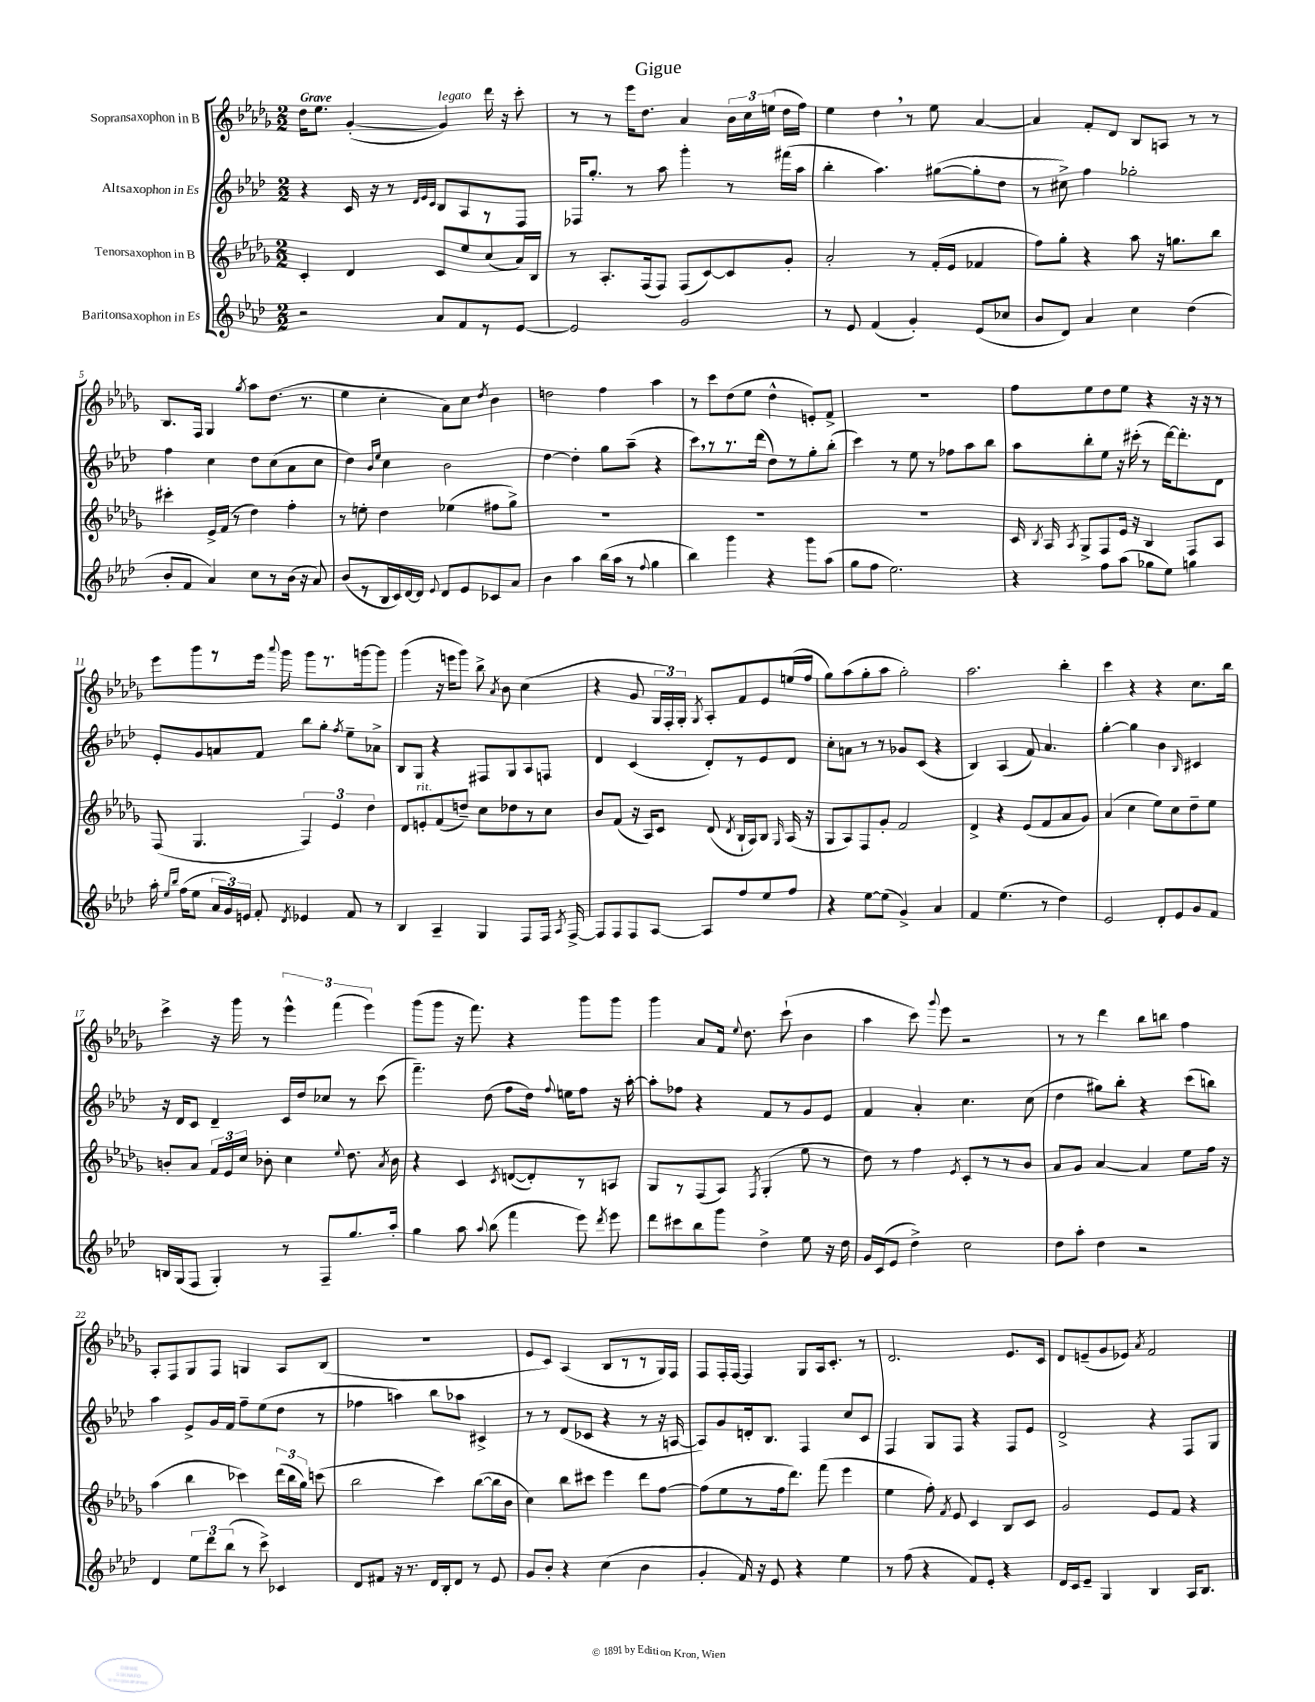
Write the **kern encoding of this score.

**kern	**kern	**kern	**kern
*part4	*part3	*part2	*part1
*staff4	*staff3	*staff2	*staff1
*I"Baritonsaxophon in Es	*I"Tenorsaxophon in B	*I"Altsaxophon in Es	*I"Sopransaxophon in B
*clefG2	*clefG2	*clefG2	*clefG2
*k[b-e-a-d-]	*k[b-e-a-d-g-]	*k[b-e-a-d-]	*k[b-e-a-d-g-]
*M2/2	*M2/2	*M2/2	*M2/2
=1	=1	=1	=1
!	!	!	!LO:TX:a:B:t=Grave
2r	4c'/	4r	16dd-\KL
.	.	.	8.ee-\J
.	4d-/	16c/	([4g-'/
.	.	16r	.
.	.	8r	.
.	.	32qqd-/LLL	.
.	.	32qqe-/	.
.	.	32qqc/JJJ	.
!	!	!	!LO:TX:a:i:t=legato
8a-/L	8c/L	8B-/L	4g-/])
8f/	8ee-/	8A-/	.
8r	(8cc/	8r	16ddd-\
.	.	.	16r
[8e-/J	16a-/L)	8F/J	8ccc'\
.	16B-/JJ	.	.
=2	=2	=2	=2
2e-/]	8r	16F-X/KL	8r
.	.	8.gg'/J	.
.	8.A-'/L	.	8r
.	.	8r	16eee-\KL
.	(16F/k	.	8.dd-\J
.	8F/J)	8aa-\	.
2g/	(8F/L	4ggg'\	4a-/
.	[8c/)	.	.
.	8c/]	8r	24b-\LL
.	.	.	24cc\
.	.	.	(24een\JJ
.	8g-'/J	(16fff#X\LL	16dd-\LL
.	.	16aa-\JJ	16ff\JJ)
=3	=3	=3	=3
8r	2a-'/	4bb-'\	4ee-\
8e-/	.	.	.
(4f/	.	4.aa-\)	4dd-,\
4g'/)	8r	.	8r
.	(16f'/LL	([8gg#X\L	8ee-\
.	16e-/JJ	.	.
(8e-/L	4f-X/	8gg#'\]	[4a-/
8cc-X/J	.	8dd-\J	.
=4	=4	=4	=4
8b-/L	8ff\L)	8r	4a-/]
8d-/J)	8gg-'\J	8cc#X^\)	.
4a-/	4r	4ff\	8f'/L
.	.	.	8d-/J
4cc\	8aa-\	2gg-X'\	8B-/L
.	16r	.	8An/J
.	8.ggn\L	.	.
(4dd-\	.	.	8r
.	8bb-\J	.	8r
!!LO:LB:g=z
=5	=5	=5	=5
8b-'/L	4ccc#X'\	4ff\	8.B-/L
8f/J	.	.	.
.	.	.	16F/Jk
4a-/)	16e-^/LL	4cc\	4G-/
.	(16f/JJ	.	.
.	8r	.	.
.	.	.	8qgg-/
8cc\L	4dd-\)	8dd-\L	8aa-\L
8r	.	(8cc\	(8.dd-\J
(16b-\Jk	4ff'\	8a-\	.
16r	.	.	8.r
8a-/)	.	8cc\J	.
=6	=6	=6	=6
(8b-/L	8r	4dd-\)	4ee-\
8r	8een'\	.	.
.	.	16qqb-/LL	.
.	.	16qqee-/JJ	.
16B-/L	4dd-\	4cc\	4cc'\
16c/)	.	.	.
[16d-/	.	.	.
16d-/JJ]	.	.	.
8qqe-/	.	.	.
8d-/L	(4ee-X\	2b-\	8a-\L)
8e-/	.	.	8cc\J
.	.	.	8qdd-/
8c-X/	8ff#X\L	.	4b-\
8a-/J	8gg-^\J)	.	.
=7	=7	=7	=7
4b-\	1r	[4dd-\	2ddn\
4aa-\	.	4dd-'\]	.
(16bb-\LL	.	8gg\L	4ff\
16aa-\JJ	.	.	.
8r	.	(8aa-~\J	.
8qqff/	.	.	.
4gg\	.	4r	4aa-\
=8	=8	=8	=8
4bb-\)	1r	8ccc,\L)	8r
.	.	8r	8ccc\L
4ggg\	.	8.r	(8dd-\
.	.	.	8ee-\J
.	.	(16ddd-\Jk	.
4r	.	8dd-\L)	4dd-^^\
.	.	8r	.
8ggg\L	.	8gg'\	8en'/L)
(8aa-\J	.	(8bb-'\J	8f^/J
=9	=9	=9	=9
8gg\L	1r	4ccc\)	1r
8ff\J	.	.	.
2.ee-\)	.	8r	.
.	.	8ee-\	.
.	.	8r	.
.	.	8ff-X\L	.
.	.	8aa-\	.
.	.	8bb-\J	.
=10	=10	=10	=10
4r	16c/	8aa-\L	8ff\L
.	8qB-/	.	.
.	16A-/	.	.
.	8qA-/	.	.
.	8G-^/L	8bb-'\	8ee-\
8ff\L	8F/	8ee-\J	8dd-\
(8aa-\J	16e-/Jk	16r	8ee-\J
.	16r	(16ccc#X'\	.
8gg-X\L	4B-/	8r	4r
8ee-\J)	.	[16ddd-\KL)	.
.	.	8.ddd-'\]	.
4ggn\	8F/L	.	16r
.	.	.	16r
.	8A-/J	8d-\J	8r
!!LO:LB:g=z
=11	=11	=11	=11
16aa-'\	(8F/	8e-'/L	8eee-\L
16qqee-/LL	.	.	.
16qqbb-/JJ	.	.	.
(16ff\KL	.	.	.
8ee-\J	4.G-/	8g/	8ggg-\
24a-/LL	.	8an/	8r
24g/)	.	.	.
24en/JJ	.	.	.
8f'/	.	8f/J	16eee-\Jk
.	.	.	8qqaaa-/
.	.	.	16ggg-\
8qd-/	.	.	.
4e-X/	6F/)	8bb-\L	8ggg-\L
.	.	8gg'\J	8.r
.	6e-/	.	.
.	.	8qff/	.
8f/	.	8ee-~\L	.
.	.	.	[16gggn\k
.	6dd-\	.	.
8r	.	8a-X^\J	8ggg\J]
=12	=12	=12	=12
4B-/	8d-/L	8B-/L	(4ggg-\
!	!LO:TX:a:i:t=rit.	!	!
.	8en'/	8G/J	.
4A-~/	(8f/	4r	16r
.	.	.	16eeen\KL
.	8ddn~/J)	.	8ggg-\J)
4G/	8cc\L	8F#X/L	8bb-^\
.	.	.	8qa-/
.	8dd-X\	8G/	8b-\
8F/L	8r	8A-/	(4cc\
16F/Jk	8cc\J	8Fn/J	.
8qA-/	.	.	.
[16F^/	.	.	.
=13	=13	=13	=13
8F/L]	8b-/L	4d-/	4r
8F/	(8f/J	.	.
8F/	16r	(4c/	8g-/
.	16A-/KL)	.	.
[8A-/J	8c/J	.	24G-/LL
.	.	.	24F'/)
.	.	.	24G-'/JJ
.	.	.	8qG-/
8A-/L]	(8d-/	8d-'/L)	8A-'/L
.	8qd-/	.	.
8ff/	16B-`/LL	8r	8f/
.	16A-/J)	.	.
8ee-/	8B-/J	8e-/	8e-/
.	16qqG-/	.	.
8ff/J	(16A-/	8d-/J	(16een/L
.	16r	.	16ff/JJ
=14	=14	=14	=14
4r	8G-/L	8cc'\L	8gg-\L)
.	8A-/)	8an\J	(8aa-\
[8ee-\L	8F/	8r	8gg-'\
(8ee-\J]	8g-'/J	8r	8aa-\J
4g^/)	2f/	8g-X/L	2gg-'\)
.	.	(8c/J	.
4a-/	.	4r	.
=15	=15	=15	=15
4f/	4d-^/	4B-/)	2.aa-\
(4.ee-\	4r	(4A-/	.
.	(8e-/L	8f/)	.
8r	8f/	4.a-/	.
4dd-\)	8a-/	.	4bb-'\
.	8g-/J)	.	.
=16	=16	=16	=16
2e-/	(4a-/	[4gg'\	4ccc\
.	4cc\	4gg\]	4r
8d-'/L	8ee-\L)	4b-\	4r
8e-/	8cc\	.	.
.	.	16qqB-/	.
8g/	8dd-~\	4c#X/	8.cc\L
8f/J	8ee-\J	.	.
.	.	.	16bb-\Jk
!!LO:LB:g=z
=17	=17	=17	=17
16Bn/LL	8bn'/L	16r	4ccc^\
(16G/J	.	16d-/KL	.
8F/J	8a-/J	8c/J	.
4G'/)	24f/LL	4d-~/	16r
.	24e-/	.	.
.	.	.	16ggg-\
.	24cc/JJ	.	.
.	8b-X'\	.	8r
8r	4cc\	16c/LL	6eee-^^\
.	.	16dd-/J	.
8F~/L	.	8cc-X/J	.
.	.	.	(6fff\
.	8qqee-/	.	.
8.gg/	8.dd-\	8r	.
.	.	.	6eee-\)
.	.	(8ccc\	.
.	8qa-/	.	.
16aa-'/Jk	16b-\	.	.
=18	=18	=18	=18
4gg\	4r	4.fff~\)	(8ggg-\L
.	.	.	8ggg-\J
8aa-\	4c/	.	16r
.	.	.	8.fff\)
8qqaa-/	.	.	.
(8bb-\	.	(8dd-\	.
.	8qc/	.	.
4fff\	([8dn/L	8ff\L	4r
.	8d'/])	16dd-\Jk)	.
.	.	8qqff/	.
.	.	16een\KL	.
8eee-\)	8r	8ff\J	8ggg-\L
8qddd-/	.	.	.
8eee-\	8An/J	16r	8ggg-\J
.	.	[16aa-'\	.
=19	=19	=19	=19
8ddd-\L	8G-/L	8aa-'\L]	4ggg-\
8ccc#X\	8r	8ff-X\J	.
8bb-\	(8F/	4r	8a-/L
8ggg\J	8A-/J)	.	16f/Jk
.	.	.	8qqee-/
.	.	.	8.dd-\
.	8qF/	.	.
4dd-^\	(4G-'/	8f/L	.
.	.	8r	(8ccc`\
8ee-\	8ee-\	8g/	4b-\
16r	8r	8e-/J	.
16dd-\	.	.	.
=20	=20	=20	=20
16g/LL	8dd-\)	4f/	4aa-\
(16c/J	.	.	.
8e-/J	8r	.	.
4dd-^\)	4ff\	4a-'/	8ccc\)
.	.	.	8qqggg-/
.	.	.	8eee-\
.	8qe-/	.	.
2cc\	8c'/L	4.cc\	2r
.	8r	.	.
.	8r	.	.
.	8b-/J	(8cc\	.
=21	=21	=21	=21
8dd-\L	8a-/L	4dd-\	8r
8aa-'\J	8g-/J	.	8r
4dd-\	[4a-/	8gg#X\L)	4ddd-\
.	.	8bb-'\J	.
2r	4a-/]	4r	8bb-\L
.	.	.	8bbn\J
.	8ee-\L	(8ccc\L	4ff\
.	16ff\Jk	8bbn\J)	.
.	16r	.	.
!!LO:LB:g=z
=22	=22	=22	=22
4d-/	(4aa-\	4aa-\	8A-'/L
.	.	.	8F/
12ee-\L	4bb-\	8e-^/L	8G-/
12ddd-\	.	.	.
.	.	16g/L	8F/J
(12bb-\J	.	.	.
.	.	16f/JJ	.
8r	4ccc-X\)	8ff~\L	4Gn/
8ccc^\)	.	(8ee-\	.
4c-X/	(24ddd-\LL	8dd-\J	8A-/L
.	24bb-\	.	.
.	24gg-\JJ)	.	.
.	(8cccn\	8r	(8B-/J
=23	=23	=23	=23
8d-/L	2bb-\	4ff-X\	1r
8f#X/J	.	.	.
16r	.	4aan\)	.
8.r	.	.	.
16d-/LL	4ccc\)	8bb-\L	.
16B-'/J	.	.	.
8d-/J	.	8aa-X\J	.
8r	([8bb-\L	4c#X^/	.
8e-/	16bb-\L]	.	.
.	16b-\JJ	.	.
=24	=24	=24	=24
8g/L	4cc\)	8r	8e-/L
8b-'/J	.	8r	8c/J)
4r	8bb-\L	(8d-/L	(4A-/
.	8ccc#X\J	8c-X/J	.
(4cc\	4eee-\	4r	8B-/L
.	.	.	8r
4b-\	8ddd-\L	8r	8r
.	[8ff\J	16r	16G-/L)
.	.	[16An/	16F/JJ
=25	=25	=25	=25
4g'/	(8ff\L]	8A/L])	8F/L
.	8ee-\	8g/	16F'/L
.	.	.	[16F/JJ
16f/)	8r	16dn'/k	4F/]
16r	.	8.B-/J	.
8e-/	16ff\k	.	.
.	8.ddd-\J)	.	.
4r	.	4F/	8G-/L
.	(8fff\	.	16A-/k
.	.	.	8.c'/J
4ee-\	4eee-\	8cc/L	.
.	.	8c/J	8r
=26	=26	=26	=26
8r	4ee-\	4F/	2.d-/
(8ff\	.	.	.
4r	8ff'\)	8G/L	.
.	8qf/	.	.
.	8e-/	8F/J	.
8f/L)	4c/	4r	.
8e-'/J	.	.	.
4r	8B-/L	8F/L	8.e-/L
.	8c/J	8e-/J	.
.	.	.	16c/Jk
=27	=27	=27	=27
16d-/LL	2g-/	2d-^/	8d-/L
16c/J	.	.	.
8e-~/J	.	.	(8en~/
4G/	.	.	8g-/
.	.	.	8e-X/J)
.	.	.	8qa-/
4B-/	8e-/L	4r	2f/
.	8f/J	.	.
16A-/KL	4r	8F/L	.
8.B-/J	.	.	.
.	.	8G/J	.
==	==	==	==
*-	*-	*-	*-
